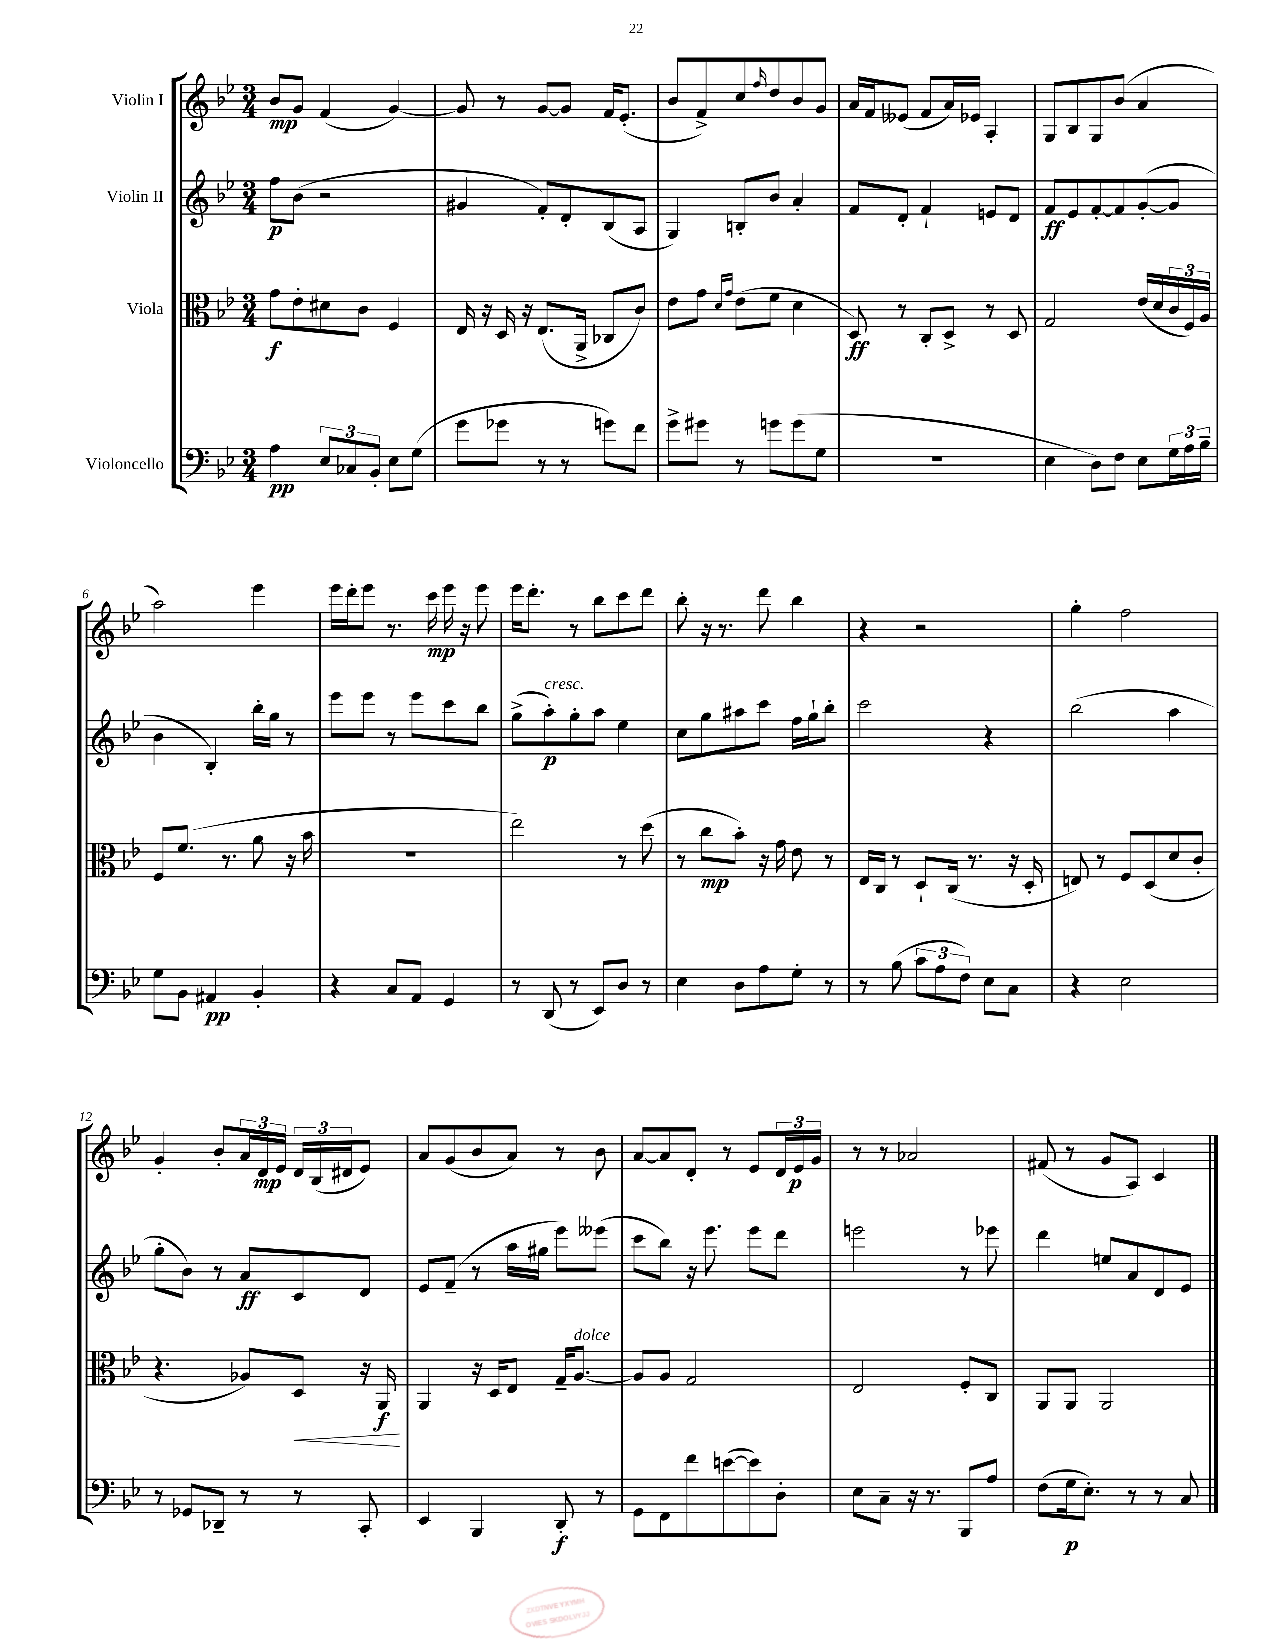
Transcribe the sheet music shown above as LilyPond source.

<<
\new StaffGroup <<
\new Staff = "s0" \with { instrumentName = "Violin I" } {
    \clef treble \key bes \major \numericTimeSignature \time 3/4
    bes'8\mp g'8 f'4( g'4~) |
    g'8 r8 g'8~ g'8 f'16 ees'8.-.( |
    bes'8 f'8->) c''8 \grace { f''16 } d''8 bes'8 g'8 |
    a'16 f'16 eeses'8( f'8 a'16) ees'16 a4-. |
    g8 bes8 g8 bes'8( a'4 |
    a''2) ees'''4 |
    ees'''16 d'''16-. ees'''8 r8. c'''16\mp ees'''16 r16 ees'''8 |
    ees'''16 d'''8.-. r8 bes''8 c'''8 d'''8 |
    bes''8-. r16 r8. d'''8 bes''4 |
    r4 r2 |
    g''4-. f''2 |
    g'4-. bes'8-. \tuplet 3/2 { a'16 d'16\mp ees'16 } \tuplet 3/2 { d'16 bes16( dis'16 } ees'8) |
    a'8 g'8( bes'8 a'8) r8 bes'8 |
    a'8~ a'8 d'8-. r8 ees'8 \tuplet 3/2 { d'16 ees'16\p g'16 } |
    r8 r8 aes'2 |
    fis'8( r8 g'8 a8) c'4 \bar "|." |
}
\new Staff = "s1" \with { instrumentName = "Violin II" } {
    \clef treble \key bes \major \numericTimeSignature \time 3/4
    f''8\p bes'8( r2 |
    gis'4 f'8-.) d'8-. bes8( a8 |
    g4) b8-. bes'8 a'4-. |
    f'8 d'8-. f'4-! e'8 d'8 |
    f'8\ff ees'8 f'8~-. f'8 g'8~-.( g'8 |
    bes'4 bes4-.) bes''16-. g''16 r8 |
    ees'''8 ees'''8 r8 ees'''8 c'''8 bes''8 |
    g''8->( a''8-.\p^\markup { \italic "cresc." }) g''8-. a''8 ees''4 |
    c''8 g''8 ais''8 c'''8 f''16 g''16-! bes''8-. |
    c'''2 r4 |
    bes''2( a''4 |
    g''8-. bes'8) r8 a'8\ff c'8 d'8 |
    ees'8 f'8--( r8 a''16 gis''16 ees'''8) eeses'''8( |
    c'''8 bes''8) r16 ees'''8. ees'''8 d'''8 |
    e'''2 r8 ees'''8 |
    d'''4 e''8 a'8 d'8 ees'8 \bar "|." |
}
\new Staff = "s2" \with { instrumentName = "Viola" } {
    \clef alto \key bes \major \numericTimeSignature \time 3/4
    g'8\f ees'8-. dis'8 c'8 f4 |
    ees16 r16 d16 r16 ees8.( a,16-> ces8 c'8) |
    ees'8 g'8 \grace { d'16 g'16 } ees'8( f'8 d'4 |
    d8\ff) r8 c8-. d8-> r8 d8 |
    g2 ees'16( d'16 \tuplet 3/2 { c'16 f16) a16 } |
    f8 f'8.( r8. a'8 r16 bes'16 |
    R2. |
    ees''2) r8 d''8( |
    r8 c''8\mp bes'8-.) r16 g'16 ees'8 r8 |
    ees16 c16 r8 d8-! c16( r8. r16 d16-. |
    e8) r8 f8 d8( d'8 c'8-. |
    r4. aes8) d8\< r16 a,16\f\! |
    a,4 r16 d16 ees8 g16-- a8.~^\markup { \italic "dolce" } |
    a8 a8 g2 |
    ees2 f8-. c8 |
    a,8 a,8 a,2 \bar "|." |
}
\new Staff = "s3" \with { instrumentName = "Violoncello" } {
    \clef bass \key bes \major \numericTimeSignature \time 3/4
    a4\pp \tuplet 3/2 { ees8 ces8 bes,8-. } ees8 g8( |
    g'8 ges'8 r8 r8 g'8) f'8 |
    g'8-> gis'8 r8 g'8 g'8( g8 |
    R2. |
    ees4 d8) f8 ees8 \tuplet 3/2 { g16 a16 bes16-- } |
    g8 bes,8 ais,4\pp bes,4-. |
    r4 c8 a,8 g,4 |
    r8 d,8( r8 ees,8) d8 r8 |
    ees4 d8 a8 g8-. r8 |
    r8 bes8( \tuplet 3/2 { c'8 a8 f8) } ees8 c8 |
    r4 ees2 |
    r8 ges,8 des,8-- r8 r8 c,8-. |
    ees,4 bes,,4 d,8-.\f r8 |
    g,8 f,8 f'8 e'8~( e'8) d8-. |
    ees8 c8-- r16 r8. bes,,8 a8 |
    f8( g16\p ees8.-.) r8 r8 c8 \bar "|." |
}
>>
>>
